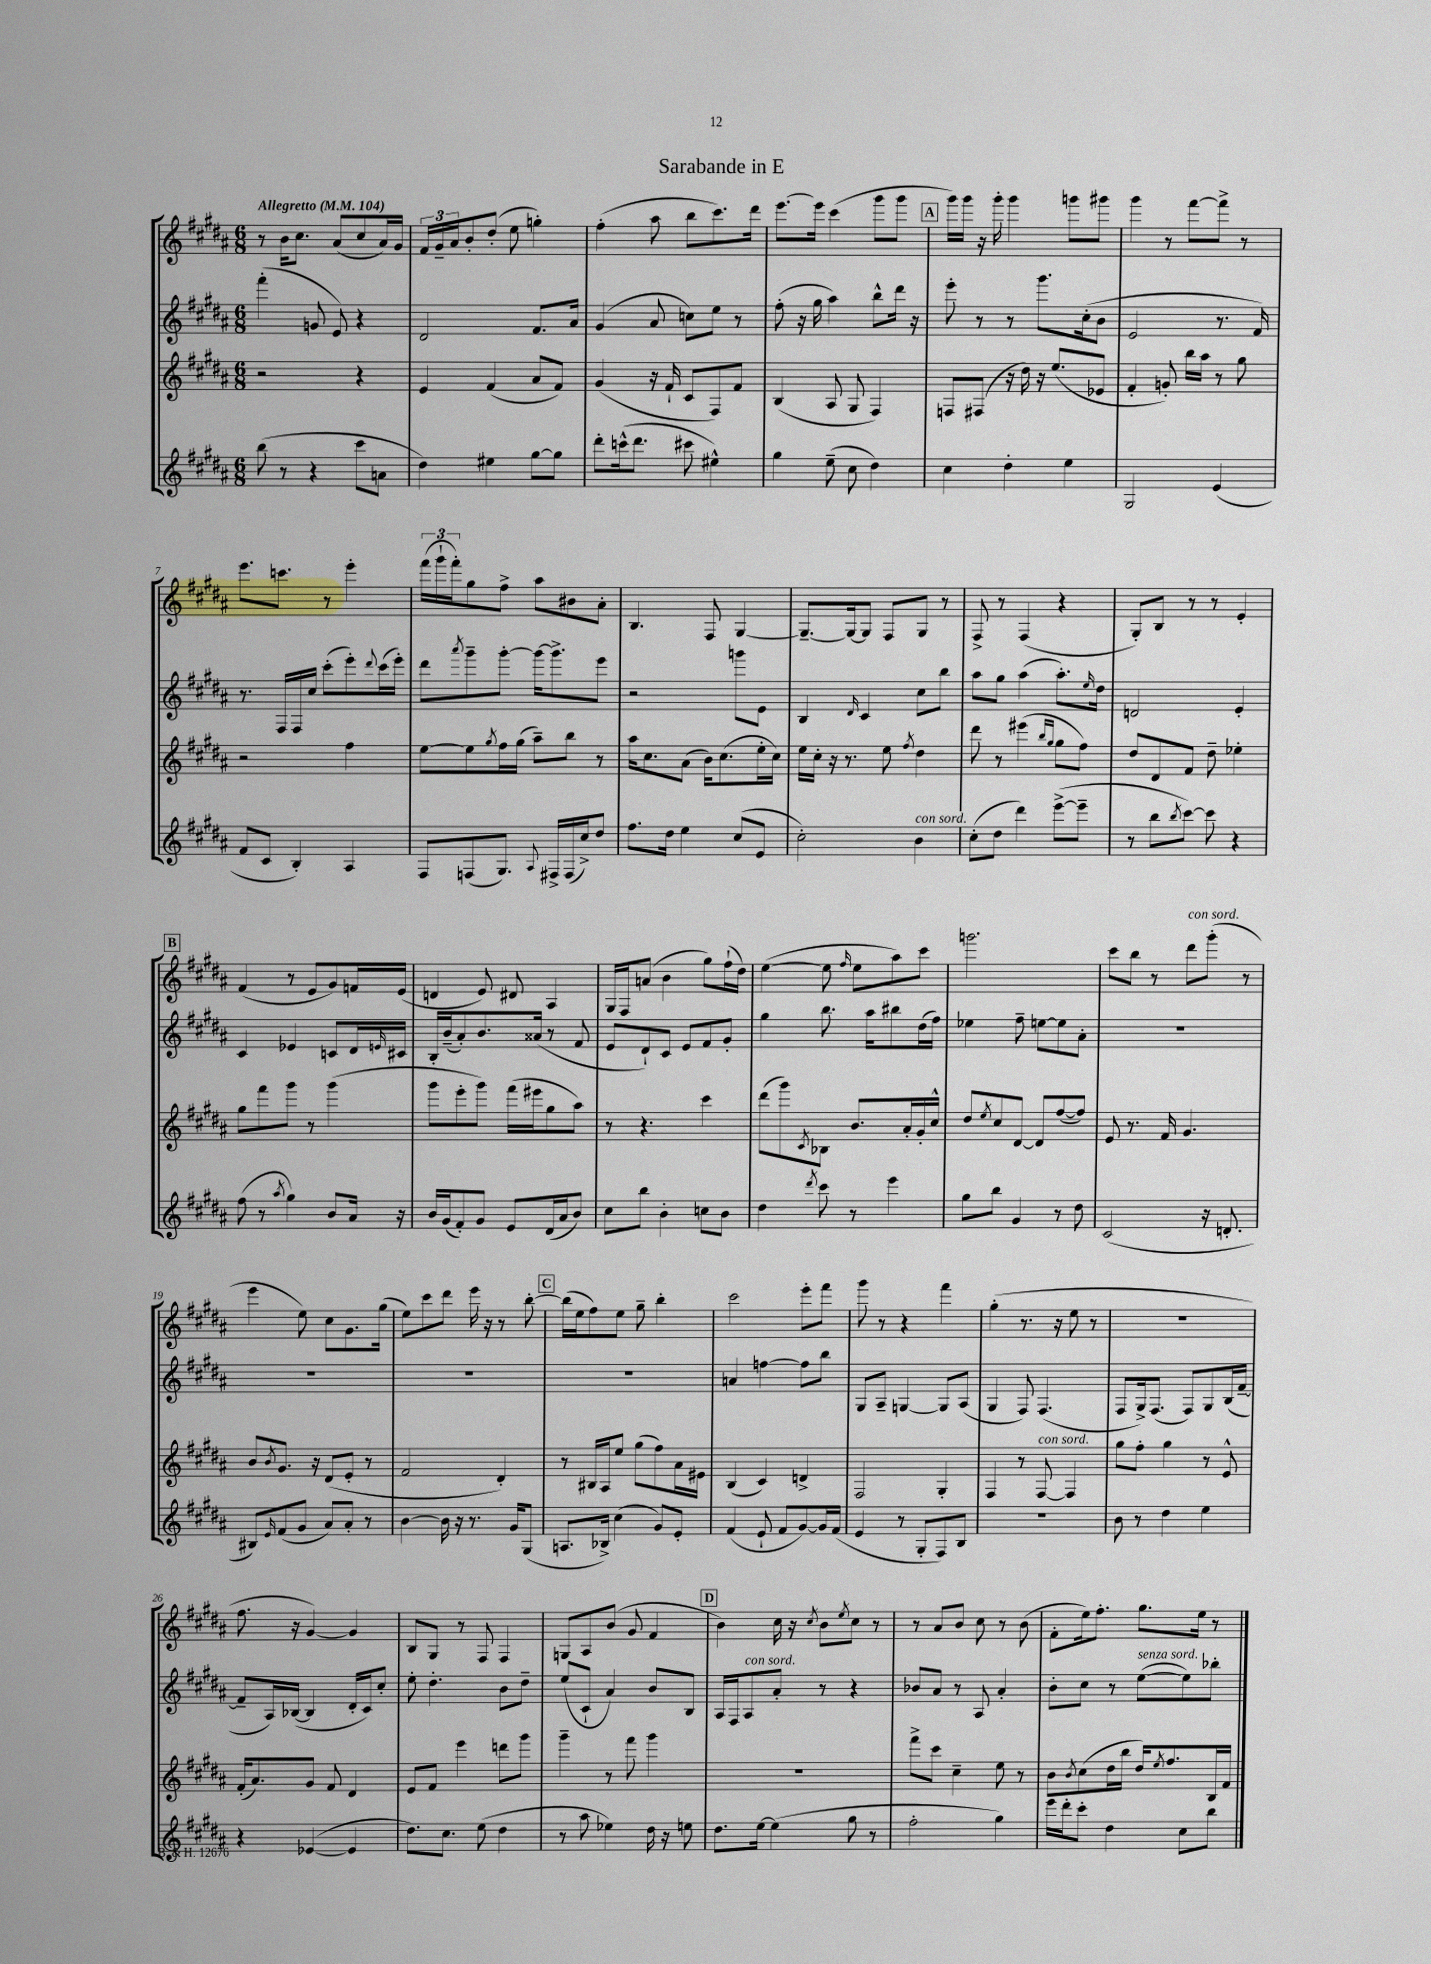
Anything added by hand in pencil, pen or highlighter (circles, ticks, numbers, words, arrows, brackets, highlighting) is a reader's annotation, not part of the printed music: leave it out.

**kern	**kern	**kern	**kern
*part4	*part3	*part2	*part1
*staff4	*staff3	*staff2	*staff1
*clefG2	*clefG2	*clefG2	*clefG2
*k[f#c#g#d#a#]	*k[f#c#g#d#a#]	*k[f#c#g#d#a#]	*k[f#c#g#d#a#]
*M6/8	*M6/8	*M6/8	*M6/8
*MM104	*MM104	*MM104	*MM104
=1	=1	=1	=1
!	!	!	!LO:TX:a:B:t=Allegretto
(8bb\	2r	(4fff#'\	8r
8r	.	.	16b\KL
.	.	.	8.cc#\J
4r	.	8gn/	.
.	.	8e/)	(8a#/L
8ccc#\L	4r	4r	8cc#/
8an\J	.	.	16a#/L)
.	.	.	16g#/JJ
=2	=2	=2	=2
4dd#\)	4e/	2d#/	24f#/LL
.	.	.	24g#~/
.	.	.	24a#/J
.	.	.	8b'/
4ee#X\	(4f#/	.	(8dd#'/J
.	.	.	8ee\
[8gg#\L	8a#/L	8.f#/L	4ggn'\)
8gg#\J]	8f#/J)	.	.
.	.	16a#/Jk	.
=3	=3	=3	=3
8ddd#'\L	(4g#/	(4g#/	(4ff#'\
(16cccn^^\k	.	.	.
8.ddd#\J	.	.	.
.	16r	8a#/	8aa#\
.	16f#`/	.	.
8ccc#X\	8c#/L	8ccn\L)	8bb\L
4ee#X^^\)	8F#/)	8ee\J	8.ccc#\)
.	8f#/J	8r	.
.	.	.	16ddd#\Jk
=4	=4	=4	=4
4gg#\	(4B/	(8ff#'\	[8.eee\L
.	.	16r	.
.	.	16gg#\	16eee\Jk]
(8ee~\	8A#/	4aa#\)	(4ccc#\
8cc#\	8G#/	.	.
4dd#\)	4F#/)	8bb^^\L	8ggg#\L
.	.	16ddd#\Jk	8ggg#\J
.	.	16r	.
!!LO:REH:place=s1:t=A
=5	=5	=5	=5
4cc#\	8Fn/L	8eee'\	16ggg#\LL)
.	.	.	16ggg#\JJ
.	(8F#X/J	8r	16r
.	.	.	16ggg#'\
4dd#'\	16r	8r	4ggg#\
.	16dd#\)	.	.
.	16r	8.ggg#\L	.
.	(8.ee/L	.	.
4ee\	.	.	8gggn\L
.	.	(16cc#'\k	.
.	8e-X/J	8b\J	8ggg#X\J
=6	=6	=6	=6
2G#/	4f#'/	2e/	4ggg#\
.	8gn'/)	.	8r
.	16bb\LL	.	[8fff#\L
.	16aa#\JJ	.	.
(4e/	8r	8.r	8fff#^\J]
.	8gg#\	.	8r
.	.	16f#/)	.
!!LO:LB:g=z
=7	=7	=7	=7
8f#/L	2r	8.r	8.eee\L
8c#/J	.	.	.
.	.	16F#/LL	8.cccn\J
4B'/)	.	16F#/	.
.	.	16cc#/JJ	.
.	.	(8ccc#'\L	8r
4A#/	4ff#\	8eee'\)	4eee'\
.	.	8qqddd#/	.
.	.	(16ccc#\L	.
.	.	16eee'\JJ)	.
=8	=8	=8	=8
8F#/L	[8ee\L	8ddd#\L	(24fff#\LL
.	.	.	24ggg#`\
.	.	.	24fff#'\J)
.	.	8qaaa#/	.
(8Fn/	8ee\]	8ggg#~\	8gg#\
.	8qgg#/	.	.
8.G#/J)	16ff#\L	[8ggg#'\J	8ff#^\J
.	(16gg#\JJ	.	.
.	8aa#~\L)	16ggg#\KL_	8aa#\L
8qqA#/	.	.	.
16F#X^/LL	.	8.ggg#^\]	.
(16F#/	8bb\J	.	8b#X\
16cc#^/J)	.	.	.
8dd#/J	8r	8eee\J	8a#'\J
=9	=9	=9	=9
8.ff#\L	16aa#\KL	2r	4.B/
.	8.cc#\	.	.
16dd#\Jk	.	.	.
4ee\	(8a#\J	.	.
.	16b\KL)	.	8F#/
.	(8.cc#\	.	.
(8cc#/L	.	8gggn\L	[4G#/
8e/J	16ee'\L	8e\J	.
.	16cc#\JJ)	.	.
=10	=10	=10	=10
2cc#'\)	16ee\LL	4B/	8.G#~/L_
.	16cc#'\JJ	.	.
.	16r	.	.
.	8.r	.	16G#/k_
.	.	16qqd#/	.
.	.	4c#/	8G#/J]
.	8ee\	.	8F#/L
.	8qff#/	.	.
!LO:TX:a:i:t=con sord.	!	!	!
4b\	4dd#\	8cc#\L	8G#/J
.	.	8bb\J	8r
=11	=11	=11	=11
(8cc#'\L	8ddd#\	8aa#\L	8F#^/
8dd#\J	8r	8gg#\J	8r
4ddd#\)	(4eee#X\	(4aa#\	(4F#/
.	16qqbb/LL	.	.
.	16qqgg#/JJ	.	.
([8eee^\L	8gg#\L	8.aa#'\L)	4r
8eee~\J]	8ff#\J)	.	.
.	.	16qqee/	.
.	.	16dd#\Jk	.
=12	=12	=12	=12
8r	8dd#/L	2dn/	8G#'/L)
8bb\L	8d#/	.	8B/J
8qbb/	.	.	.
[8ccc#\J)	8f#/J	.	8r
8ccc#\]	8dd#~\	.	8r
4r	4ee-X'\	4e'/	4e'/
!!LO:LB:g=z
!!LO:REH:place=s1:t=B
=13	=13	=13	=13
(8ff#\	8gg#\L	4c#/	(4f#/
8r	8fff#\	.	.
8qaa#/	.	.	.
4gg#\)	8ggg#\J	4e-X/	8r
.	8r	.	8e/L
8b/L	(4ggg#\	8cn/L	8g#/)
16a#/Jk	.	16d#/L	16fn/L
.	.	16qqen/	.
16r	.	16c#X/JJ	(16e/JJ
=14	=14	=14	=14
16b/LL	8ggg#\L	16B'/LL	4dn/
(16g#/J	.	(16b~/J	.
8f#'/)	8eee'\	8a#'/)	.
8g#/J	8ggg#\J)	8.b/	8e/)
8e/L	(16fff#\LL	.	8d#X/
.	16eee#X\J	(16a##X/Jk	.
(16d#/L	8gg#\	8r	4A#/
16a#/J	.	.	.
8b/J)	8aa#\J)	8f#/	.
=15	=15	=15	=15
8cc#\L	8r	8e/L	16G#/LL
.	.	.	16F#/J
8bb\J	4.r	8d#`/)	(8an/J
4b'\	.	8c#/J	4b\
.	.	8e/L	.
8ccn\L	4ccc#\	8f#/	8gg#\L)
8b\J	.	8g#'/J	(16ff#`\L
.	.	.	16dd#\JJ)
=16	=16	=16	=16
4dd#\	(8ddd#\L	4gg#\	([4ee\
.	8ggg#\)	.	.
8qddd#/	8qc#/	.	.
8ccc#\	8B-X\J	8.bb\	8ee\]
.	.	.	16qqff#/
8r	8.b/L	.	8ee\L
.	.	16aa#\KL	.
4eee\	.	8bb#X\	8aa#\)
.	16a#'/L	.	.
.	16g#'/	(16dd#\L	8ccc#\J
.	16cc#^^/JJ	16ff#\JJ)	.
=17	=17	=17	=17
8gg#\L	8dd#/L	4ee-X\	2.gggn\
.	8qee/	.	.
8bb\J	8cc#/	.	.
4g#/	[8d#/J	8ff#~\	.
.	8d#/L]	[8een\L	.
8r	([8ff#/	8ee\]	.
8dd#\	8ff#/J])	8a#'\J	.
=18	=18	=18	=18
(2c#/	8e/	2.r	8ccc#\L
.	8.r	.	8bb\J
.	.	.	8r
.	16f#/	.	.
!	!	!	!LO:TX:a:i:t=con sord.
.	4.g#/	.	8ddd#\L
16r	.	.	(8ggg#'\J
8.dn'/	.	.	.
.	.	.	8r
!!LO:LB:g=z
=19	=19	=19	=19
8B#X/L)	8b/L	2.r	4eee\
16qqe/	8qb/	.	.
(8f#/	8.g#/J	.	.
8g#/J	.	.	8ee\)
.	16r	.	.
8a#/L)	(8d#/L	.	8cc#\L
8a#'/J	8e'/J	.	8.g#\
8r	8r	.	.
.	.	.	(16gg#\Jk
=20	=20	=20	=20
[4b\	2f#/	2.r	8ee\L)
.	.	.	8ccc#\
16b\]	.	.	8ddd#\J
16r	.	.	.
8.r	.	.	16eee\
.	.	.	16r
.	4d#'/)	.	8r
16g#/KL	.	.	.
(8G#/J	.	.	[8bb'\
!!LO:REH:place=s1:t=C
=21	=21	=21	=21
8.An/L	8r	2.r	(16bb\LL]
.	.	.	16ee\J
.	16B#X/LL	.	8ff#\)
16B-X^/Jk)	16A#/J	.	.
(4cc#\	8ee/J	.	8ee\J
.	(8gg#\L	.	8gg#~\
8g#/L)	8ff#\)	.	4bb'\
8e'/J	16a#\L	.	.
.	16e#X\JJ	.	.
=22	=22	=22	=22
(4f#/	(4B/	4an/	2ccc#\
8e`/	4c#/)	[4ffn\	.
8f#/L	.	.	.
[8g#/)	4dn^/	8ff\L]	8eee'\L
16g#/L]	.	8bb\J	8fff#\J
(16f#/JJ	.	.	.
=23	=23	=23	=23
4e/	2F#/	8G#/L	8ggg#\
.	.	8A#~/J	8r
8r	.	[4Gn/	4r
8G#'/L	.	.	.
8F#/)	4G#'/	8G/L]	4fff#\
8B/J	.	(8A#/J	.
=24	=24	=24	=24
2.r	4F#/	4G#/	(4gg#'\
.	8r	8F#/)	8.r
!	!LO:TX:a:i:t=con sord.	!	!
.	[8F#/	(4.F#/	.
.	.	.	16r
.	4F#/]	.	8ee\
.	.	.	8r
=25	=25	=25	=25
8b\	8gg#\L	8F#/L	2.r
8r	8ff#'\J	16G#^/k)	.
.	.	(8.F#/J	.
4dd#\	4gg#\	.	.
.	.	8F#/L)	.
4ee\	8r	8G#/	.
.	8e^^/	(16B/L	.
.	.	[16f#~/JJ	.
!!LO:LB:g=z
=26	=26	=26	=26
4r	(16f#'/KL	8f#~/L]	8.ff#\
.	8.a#/)	.	.
.	.	16A#/L)	.
.	.	([16B-X/JJ	16r
([4e-X/	8g#/J	4B-/]	[4g#/)
.	8f#/	.	.
4e-/]	4d#/	16d#'/LL	4g#/]
.	.	16c#/J)	.
.	.	8cc#'/J	.
=27	=27	=27	=27
8.dd#\L)	8e/L	8ee'\	8B/L
.	8f#/J	4.dd#'\	8G#/J
8.cc#\J	.	.	.
.	4eee\	.	8r
(8ee\	.	.	8F#/
4dd#\	8dddn\L	8b\L	4F#/
.	8ggg#\J	8dd#~\J	.
=28	=28	=28	=28
8r	4ggg#~\	(8ee/L	8Gn/L
8aa#\	.	8c#`/J	8A#/
4ee-X\)	8r	4a#/)	(8b/J
.	8fff#\	.	8g#/
16dd#\	4ggg#\	8b/L	4f#/
16r	.	.	.
8een\	.	8B/J	.
!!LO:REH:place=s1:t=D
=29	=29	=29	=29
8.dd#\L	2.r	16A#/LL	4b\)
.	.	16F#/J	.
!	!	!LO:TX:a:i:t=con sord.	!
.	.	8A#/	.
[16ee\Jk	.	.	.
(4ee\]	.	8a#'/J	16cc#\
.	.	.	16r
.	.	.	8qcc#/
.	.	8r	8b\L
.	.	.	8qee/
8gg#\	.	4r	8cc#\J
8r	.	.	8r
=30	=30	=30	=30
2ff#'\	8fff#^\L	8b-X/L	8r
.	8ccc#\J	8a#/J	8a#/L
.	4cc#~\	8r	8b/J
.	.	8A#/	8cc#\
4gg#\)	8ee\	4a#'/	8r
.	8r	.	(8b\
=31	=31	=31	=31
16eee\LL	8b\L	8b'\L	8f#'\L
16ddd#'\J	.	.	.
.	8qb/	.	.
8ccc#'\J	(8cc#\	8cc#\J	16ee\k)
.	.	.	8.ff#'\J
4dd#\	16dd#\L	8r	.
.	16bb\JJ	.	.
!	!	!LO:TX:a:i:t=senza sord.	!
.	16dd#/KL)	([8ee\L	8.gg#\L
.	8qee/	.	.
.	8.ff#/	.	.
8cc#\L	.	8ee\])	.
.	.	.	16ee\Jk
8bb\J	16B/L	8bb-X'\J	8r
.	16f#/JJ	.	.
==	==	==	==
*-	*-	*-	*-
